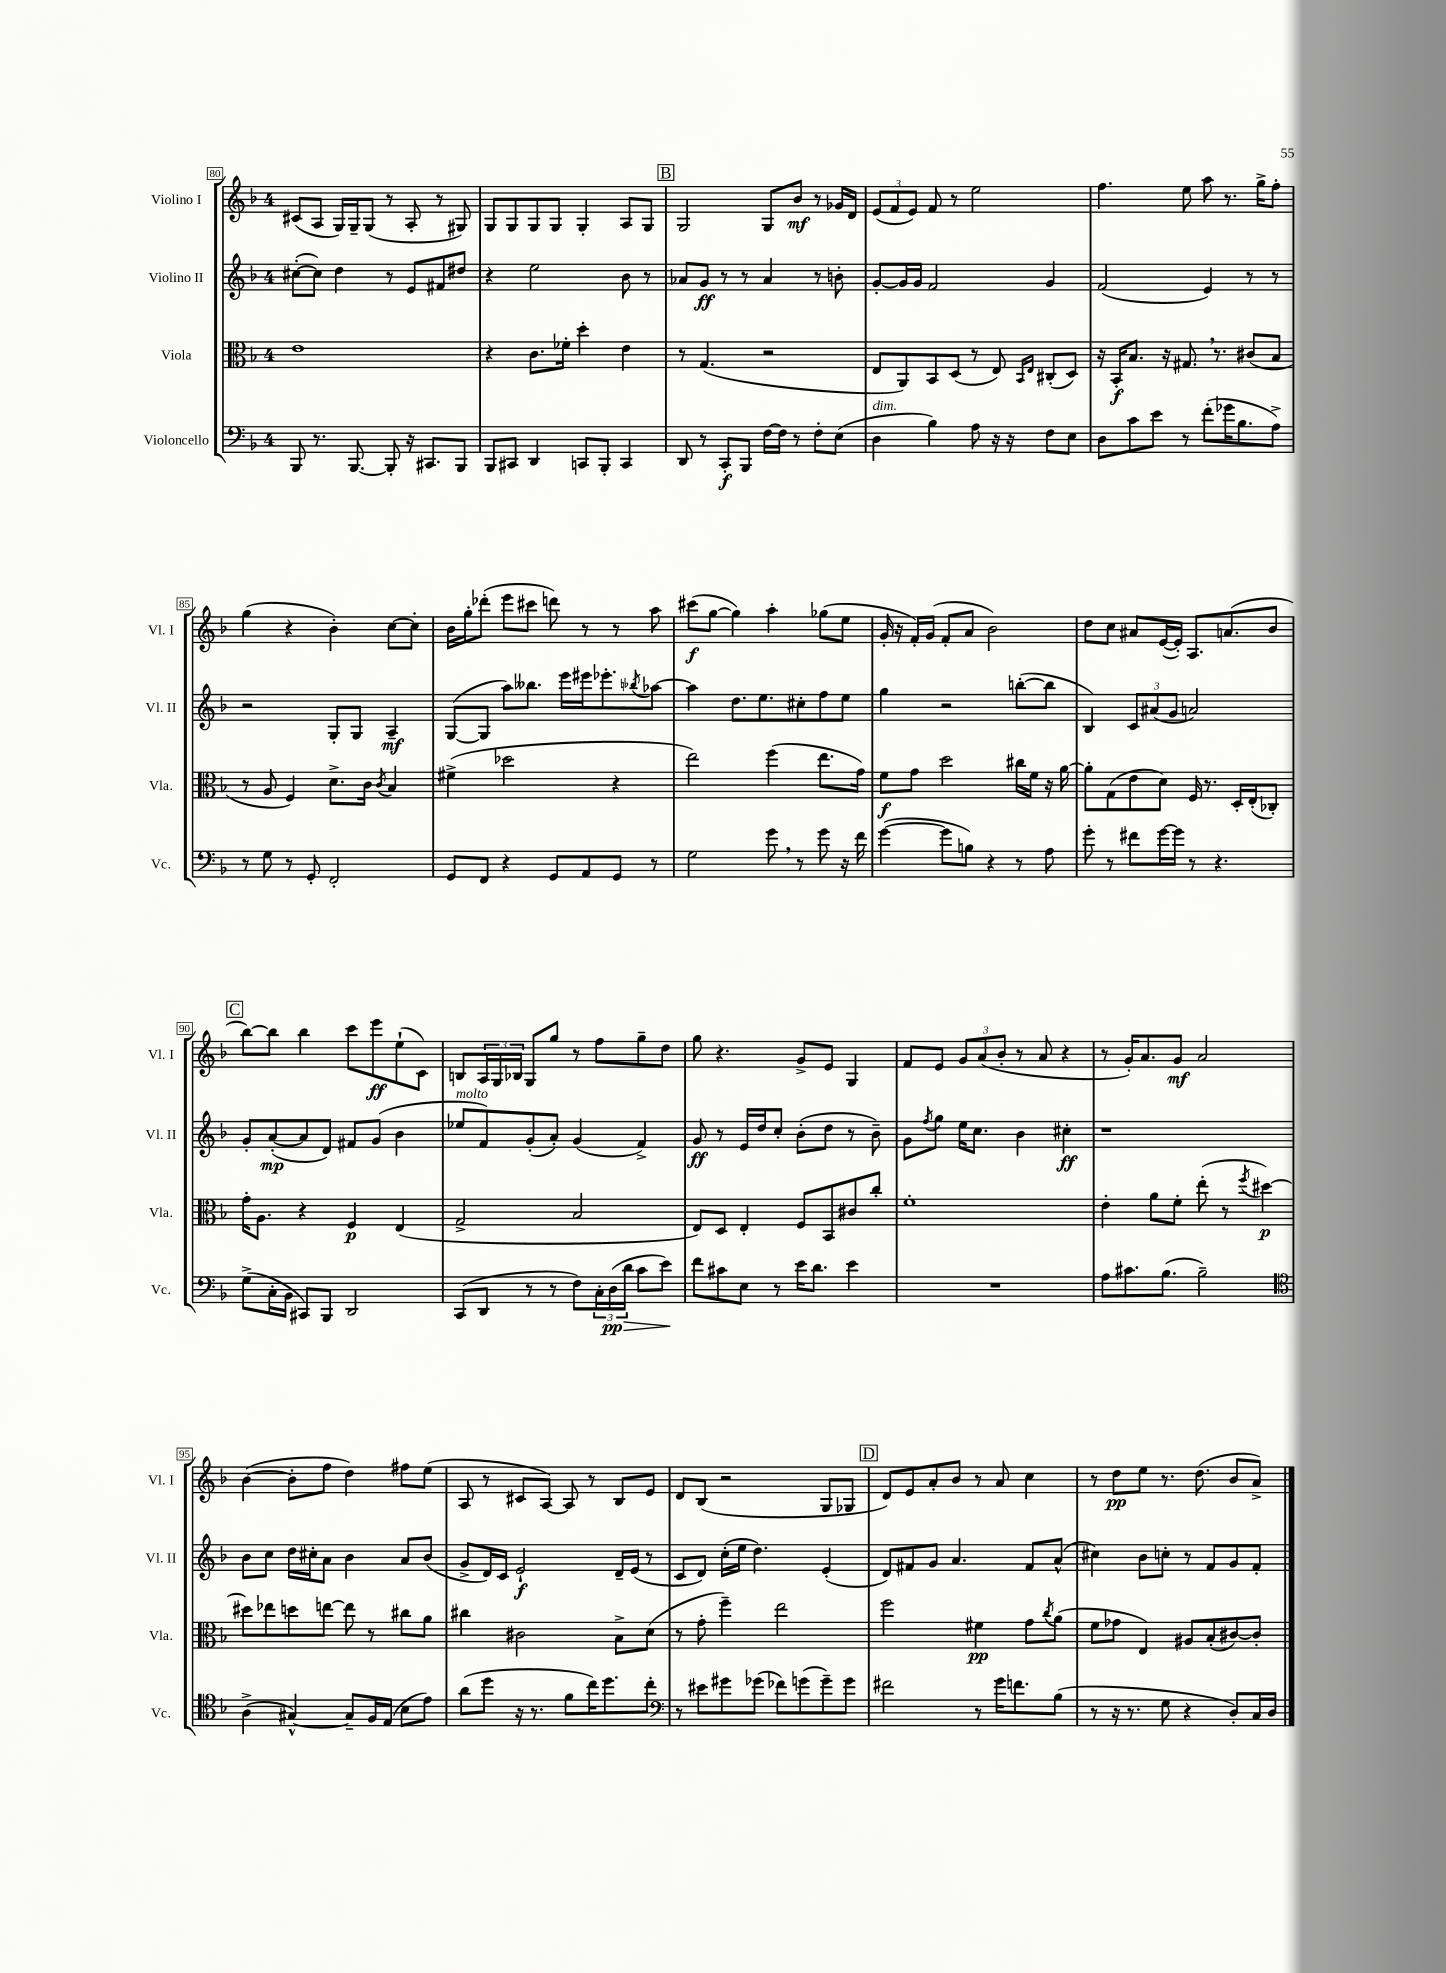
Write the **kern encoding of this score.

**kern	**kern	**kern	**kern
*staff4	*staff3	*staff2	*staff1
*clefF4	*clefC3	*clefG2	*clefG2
*k[b-]	*k[b-]	*k[b-]	*k[b-]
*M4/4	*M4/4	*M4/4	*M4/4
8BBB-	1e	([8cc#'	(8c#
8.r	.	8cc#])	8A
.	.	4dd	16G)
[8.BBB-	.	.	16G~
.	.	.	(8G
8BBB-']	.	8r	8r
16r	.	8e	8A'
8.CC#	.	.	.
.	.	8f#	8r
8BBB-	.	8dd#	8G#)
=	=	=	=
8BBB-	4r	4r	8G
8CC#	.	.	8G
4DD	8.c	2ee	8G
.	.	.	8G
.	16f-'	.	.
8CC	4dd'	.	4G'
8BBB-'	.	.	.
4CC	4e	8b-	8A
.	.	8r	8G
=	=	=	=
8DD	8r	8a-	2G
8r	(4.G	8g	.
8CC'	.	8r	.
8BBB-	.	8r	.
[16F	2r	4a-	8G
16F]	.	.	.
8r	.	.	8b-
8F'	.	8r	8r
(8E	.	8b'	16g-
.	.	.	16d
=	=	=	=
4D	8E	[8g'	(12e
.	.	.	12f
.	8AA)	16g]	.
.	.	.	12e)
.	.	16g	.
4B-)	8BB-	2f	8f
.	(8D	.	8r
8A	8r	.	2ee
16r	8E)	.	.
16r	.	.	.
.	16qqBB-	.	.
.	16qqE	.	.
8F	(8C#'	4g	.
8E	8D)	.	.
=	=	=	=
8D	16r	(2f	4.ff
.	16BB-'	.	.
8c	8.B-	.	.
8e	.	.	.
.	16r	.	.
8r	8.G#	.	8ee
(8f'	.	4e)	8aa
.	8.r	.	.
16g-	.	.	8.r
8.B-	.	.	.
.	(8c#	8r	.
.	.	.	16gg^
8A^)	8B-	8r	8ff'
=	=	=	=
8r	8r	2r	(4gg
8G	8A	.	.
8r	4F)	.	4r
8GG'	.	.	.
2FF'	8.d^	8G'	4b-')
.	.	8G	.
.	16c	.	.
.	8qc	.	.
.	4B-	4A~	[8cc
.	.	.	8cc']
=	=	=	=
8GG	(4f#^	([8G	16b-
.	.	.	16gg'
8FF	.	8G]	(8ddd-'
4r	2dd-	8aa)	8eee
.	.	8.bb--	8ccc#
8GG	.	.	8ddd)
.	.	16eee	.
8AA	.	16eee#	8r
.	.	8.eee-'	.
8GG	4r	.	8r
.	.	8qbb-	.
8r	.	[8aa-	8aa
=	=	=	=
2G	2ee)	4aa-]	(8ccc#
.	.	.	[8gg
.	.	8.dd	4gg])
.	.	8.ee	.
8g	(4ff	.	4aa'
8r	.	8cc#'	.
8g	8.ee	8ff	(8gg-
16r	.	8ee	8ee
16f	16g)	.	.
=	=	=	=
([4g	8f	4gg	16g'
.	.	.	16r
.	8g	.	16f')
.	.	.	(16g
8g]	2dd	2r	8f'
8B)	.	.	8a
4r	.	.	2b-)
8r	16cc#	([8bb'	.
.	16f	.	.
8A	16r	8bb]	.
.	[16a	.	.
=	=	=	=
8g'	8a']	4B-)	8dd
8r	(8G	.	8cc
8f#	8e	12c	8a#
.	.	(12a#	.
[16g	8d)	.	([16e
.	.	12g	.
16g]	.	.	16e'])
8r	16F	2a)	8.A
.	8.r	.	.
4.r	.	.	.
.	.	.	(8.a
.	16D'	.	.
.	(16E'	.	.
.	8C-')	.	8b-
=	=	=	=
(8G^	16g'	8g'	[8bb-)
.	8.A	.	.
16C'	.	([8a'	8bb-]
16BB-	.	.	.
8CC#)	4r	8a]	4bb-
8BBB-	.	8d)	.
2DD	4F	8f#	8ccc
.	.	(8g	8eee
.	(4E	4b-	(8ee`
.	.	.	8c)
=	=	=	=
(8CC	2G^	8ee-	8B
8DD	.	8f)	24A
.	.	.	24G
.	.	.	24B-
8r	.	(8g'	8G
8r	.	8a')	8gg
8F)	2B-	(4g	8r
24C'	.	.	8ff
(24D	.	.	.
24d	.	.	.
8c	.	4f^)	8gg~
8e)	.	.	8dd
=	=	=	=
8f	8E)	8g	8gg
8c#	8D	8r	4.r
8E	4E'	16e	.
.	.	16dd	.
8r	.	8cc'	.
16e	8F	(8b-'	8g^
8.d	.	.	.
.	8BB-	8dd	8e
4e	8c#	8r	4G
.	8cc'	8b-~)	.
=	=	=	=
1r	1f'	8g	8f
.	.	8qff	.
.	.	8gg	8e
.	.	16ee	12g
.	.	8.cc	.
.	.	.	(12a
.	.	.	12b-'
.	.	4b-	8r
.	.	.	8a
.	.	4cc#'	4r
=	=	=	=
8A	4e'	1r	8r
8.c#	.	.	16g')
.	.	.	8.a
.	8a	.	.
(8.B-	.	.	.
.	8f'	.	8g
2B-~)	(8ee'	.	2a
.	8r	.	.
.	8qff	.	.
.	[4dd#)	.	.
=	=	=	=
*clefC4	*	*	*
(4A^	8dd#]	8b-	([4b-
.	8ee-	8cc	.
[4G#^^)	8dd	16dd	8b-']
.	.	16cc#'	.
.	[8ee	8a	8ff
8G#~]	8ee]	4b-	4dd)
16F	8r	.	.
(16E	.	.	.
8B-	8cc#	8a	8ff#
8e)	8a	(8b-	(8ee
=	=	=	=
(8a	4cc#	8g^	8A
8dd	.	16d)	8r
.	.	16c	.
16r	2c#	2e`	8c#
8.r	.	.	.
.	.	.	[8A)
8f	.	.	8A]
16cc)	.	.	8r
8.dd	.	.	.
.	8B-^	16d~	8B-
.	.	(16e	.
8cc'	(8d	8r	8e
=	=	=	=
*clefF4	*	*	*
8r	8r	8c	8d
8e#	8g'	8d)	(8B-
8g#	4ff~)	(16cc'	2r
.	.	16ee	.
(8g-	.	4.dd)	.
8f-)	2ee	.	.
(8g	.	.	.
8g~)	.	(4e'	8G
8g	.	.	8G-
=	=	=	=
2f#	2ff	8d)	8d)
.	.	8f#	8e
.	.	8g	8a'
.	.	4.a	8b-
8r	4f#	.	8r
16g	.	.	8a
8.f	.	.	.
.	8g	8f#	4cc
.	8qcc	.	.
(8B-	(8a	(8a^^	.
=	=	=	=
8r	8f	4cc#)	8r
16r	8g-	.	8dd
8.r	.	.	.
.	4E)	8b-	8ee
8G	.	8cc'	8.r
4r	8A#	8r	.
.	.	.	(8.dd
.	(8B-'	8f	.
8D')	[8c#)	8g	8b-
16C	8c#']	8f'	8a^)
16D	.	.	.
==	==	==	==
*-	*-	*-	*-
